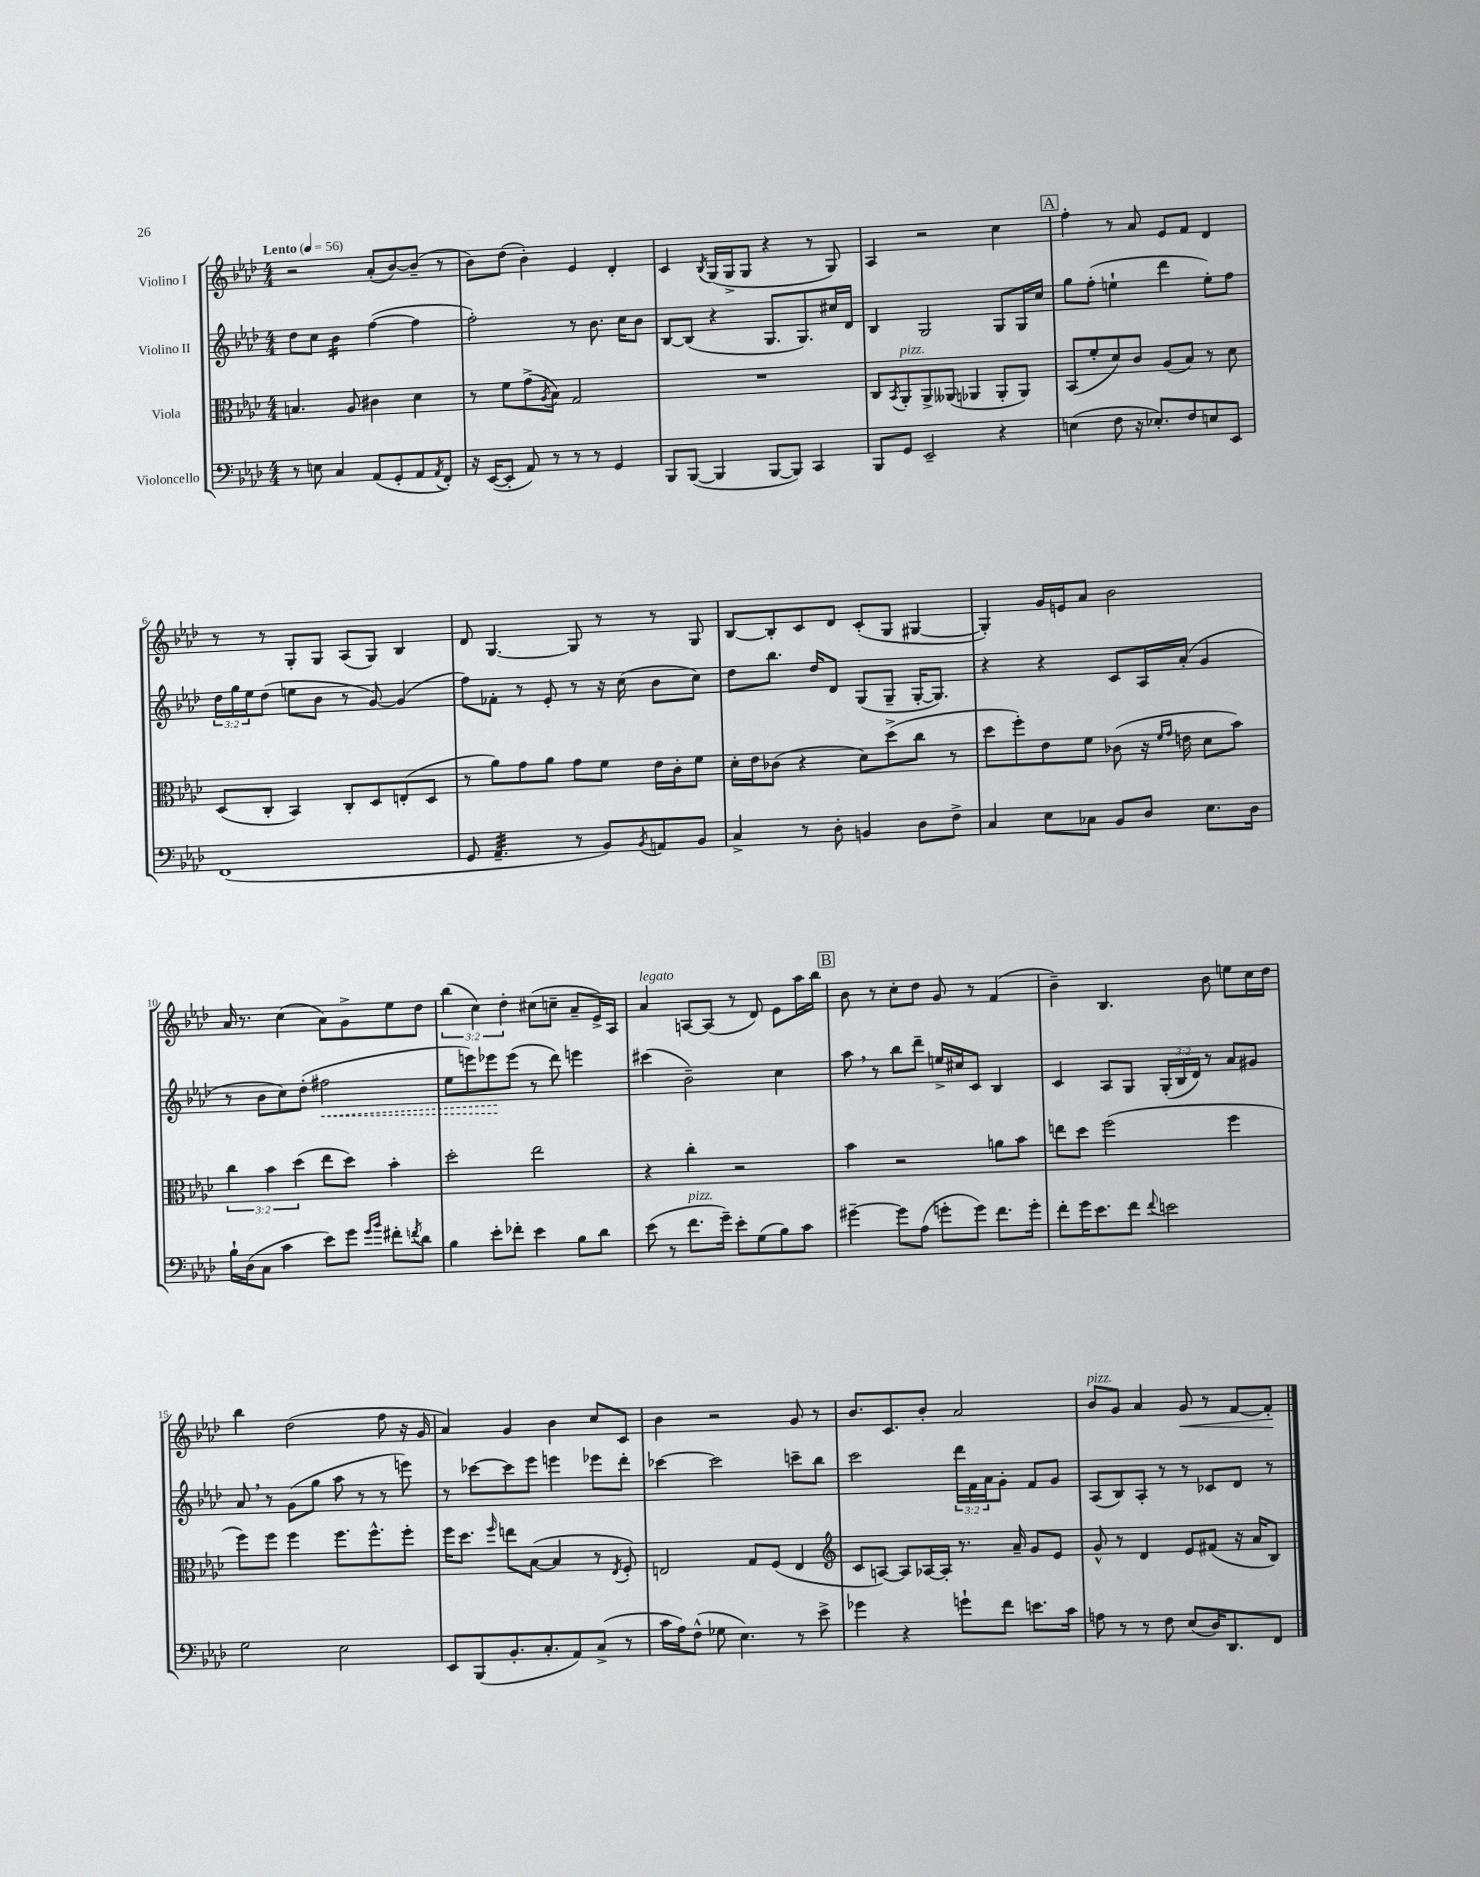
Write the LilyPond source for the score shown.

<<
\new StaffGroup <<
\new Staff = "s0" \with { instrumentName = "Violino I" } {
    \clef treble \key aes \major \numericTimeSignature \time 4/4 \override Staff.TupletNumber.text = #tuplet-number::calc-fraction-text \tempo "Lento" 4 = 56
    r2 aes'8-.( bes'8~) bes'8--( r8 |
    bes'8) des''8( bes'4-.) ees'4 des'4-. |
    c'4 \acciaccatura { bes8 } g16( g16-> g8 r4 r8 g8) |
    aes4 r2 c''4 |
    \mark \markup { \box "A" } f''4-. r8 aes'8 ees'8 f'8 des'4 |
    r8 r8 g8-. g8 aes8( g8) bes4 |
    des'8 g4.~ g8 r8 r8 g8 |
    bes8~ bes8-. c'8 des'8 c'8-.( g8 gis4~ |
    gis4-.) g'16 e'16 aes'8 bes'2 |
    aes'16 r8. c''4( aes'8) g'8-> ees''8 des''8 |
    \tuplet 3/2 { bes''4( c''4) des''4-. } cis''8( c''8-- aes'8-- ees'16->) aes16 |
    aes'4^\markup { \italic "legato" } a8~ a8( r8 des'8) ees'8 aes''16 bes''16 |
    \mark \markup { \box "B" } bes'8 r8 c''8-. des''8 g'8 r8 f'4( |
    bes'4--) bes4. bes'8 e''8 c''16 des''16 |
    bes''4 des''2( f''8 r16 g'16 |
    aes'4) g'4 bes'4 c''8 c'8 |
    bes'4 r2 g'8 r8 |
    bes'8. c'8. bes'8-. aes'2 |
    bes'8^\markup { \italic "pizz." } g'8 aes'4 g'8\< r8 f'8~ f'8-.\! \bar "|." |
}
\new Staff = "s1" \with { instrumentName = "Violino II" } {
    \clef treble \key aes \major \numericTimeSignature \time 4/4 \override Staff.TupletNumber.text = #tuplet-number::calc-fraction-text
    des''8 c''8 bes'4:16 f''4~( f''4 |
    f''2-.) r8 bes'8. c''16 bes'8 |
    bes8~ bes8( r4 g8. g8.) cis''16 des'16 |
    bes4 g2 g8 g16 c''16 |
    \mark \markup { \box "A" } g''8 f''8-.( e''4-! des'''4 e''8-.) f''8 |
    \tuplet 3/2 { des''16 g''16 ees''16 } des''8( e''8 bes'8 r8 g'8~) g'4( |
    f''8) fes'8-. r8 ees'8-. r8 r16 c''16( bes'8 c''8) |
    des''8 bes''8. des''16 des'8 g8( g8-- g16~-. g8.) |
    r4 r4 c'8 aes16 aes'16-.( g'4 |
    r8 bes'8 c''8) des''8-.( \once \override Hairpin.style = #'dashed-line fis''2\< |
    ees''8 e'''8) ees'''8\! ees'''8( r8 des'''8) e'''4 |
    cis'''4( bes'2--) c''4 |
    \mark \markup { \box "B" } aes''8 \breathe r8 bes''8 des'''8-- e''16-> cis''16 c'8 bes4 |
    c'4 aes8 g8 \tuplet 3/2 { g16-.( bes16 des'16) } r8 aes'8 gis'8 |
    aes'8 \breathe r8 g'8( g''8 aes''8 r8 r8 e'''8) |
    r8 ces'''8~ ces'''8 ees'''8 e'''4 ees'''8 des'''8-. |
    ces'''4~ ces'''2 c'''8-- bes''8 |
    c'''2 \tuplet 3/2 { des'''16 f'16 aes'16 } g'8-. f'8 g'8 |
    aes8( bes8) aes8-. r8 r8 ces'8 des'8 r8 \bar "|." |
}
\new Staff = "s2" \with { instrumentName = "Viola" } {
    \clef alto \key aes \major \numericTimeSignature \time 4/4 \override Staff.TupletNumber.text = #tuplet-number::calc-fraction-text
    b4. aes8 cis'4 des'4 |
    r8 f'8 g'8->( \acciaccatura { aes8 } bes8) g2 |
    R1 |
    c8 \acciaccatura { bes,8 } aes,8-.^\markup { \italic "pizz." } aes,8-> aeses,8( aes,4 aes,8-. aes,8) |
    \mark \markup { \box "A" } bes,8( f'8-. des'8) c'8 aes8( bes8) r8 des'8 |
    des8( c8-. bes,4) c8-. des8 e8-.( des8 |
    r8 aes'8) g'8 aes'8 g'8 f'8 ees'16 c'16-. f'8 |
    des'16-. ees'16 ces'8( r4 des'8) des''8->( c''8 r8 |
    des''8 f''8-.) ees'8 f'8 ces'8( r16 \grace { f'16 g'16 } e'16 des'8 bes'8) |
    \tuplet 3/2 { c''4 bes'4 des''4( } ees''8 des''8) bes'4-. |
    des''2-. ees''2 |
    r4 c''4-. r2 |
    \mark \markup { \box "B" } bes'4 r2 a'8 bes'8 |
    e''8 des''8 f''2( f''4 |
    f''8) f''8 f''4 f''8. f''8.-^ f''8-. |
    f''16 des''8. \grace { f''16 } e''8 bes8~( bes4 r8 \acciaccatura { ees8 } f8-.) |
    e2 g8 f8( e4 |
    \clef treble c'8 a8~) a8 aes16~ aes16-. r8. aes'16-- g'8 ees'8 |
    g'8-^ r8 des'4 ees'8 fis'8( r16 aes'16 bes8) \bar "|." |
}
\new Staff = "s3" \with { instrumentName = "Violoncello" } {
    \clef bass \key aes \major \numericTimeSignature \time 4/4
    r8 e8 c4 aes,8( g,8-. aes,8 \acciaccatura { aes,8 } f,8-.) |
    r16 ees,16~( ees,8-. aes,8) r8 r8 r8 g,4 |
    bes,,8 bes,,8~( bes,,4 bes,,8~ bes,,8) c,4 |
    bes,,8 g,8 ees,2-- r4 |
    \mark \markup { \box "A" } e4( f8 r16 ees8.-.) f8 e8 ees,8 |
    f,1( |
    g,8 aes,4.:32-- r8 bes,8) \acciaccatura { bes,8 } a,8 bes,8 |
    c4-> r8 des8-. b,4 des8 f8-> |
    c4 ees8 ces8 bes,8 des8 ees8. des16 |
    bes16-! des16( c8 c'4 ees'8) g'8 \grace { g'16 bes'16 } fis'8-. \acciaccatura { f'8 } des'8 |
    bes4 ees'8-. fes'8-. ees'4 bes8 des'8 |
    ees'8( r8 f'8.^\markup { \italic "pizz." } g'16--) ees'8-. g8( bes8) c'8 |
    \mark \markup { \box "B" } gis'4~-- gis'8 aes8( g'8-. g'8) f'8. g'16-. |
    f'8-. g'16 ees'8. f'8 \appoggiatura { f'8 } e'2 |
    g2 ees2 |
    ees,8 bes,,8( bes,8.-. c8.-. aes,8) c8->( r8 |
    c'16 aes16) f8-^( ges8 ees4.) r8 ees'8-> |
    ges'4 r4 g'8-! f'8 e'8. c'16 |
    a8 r8 r8 f8 ees8( des16) des,8. f,8 \bar "|." |
}
>>
>>
